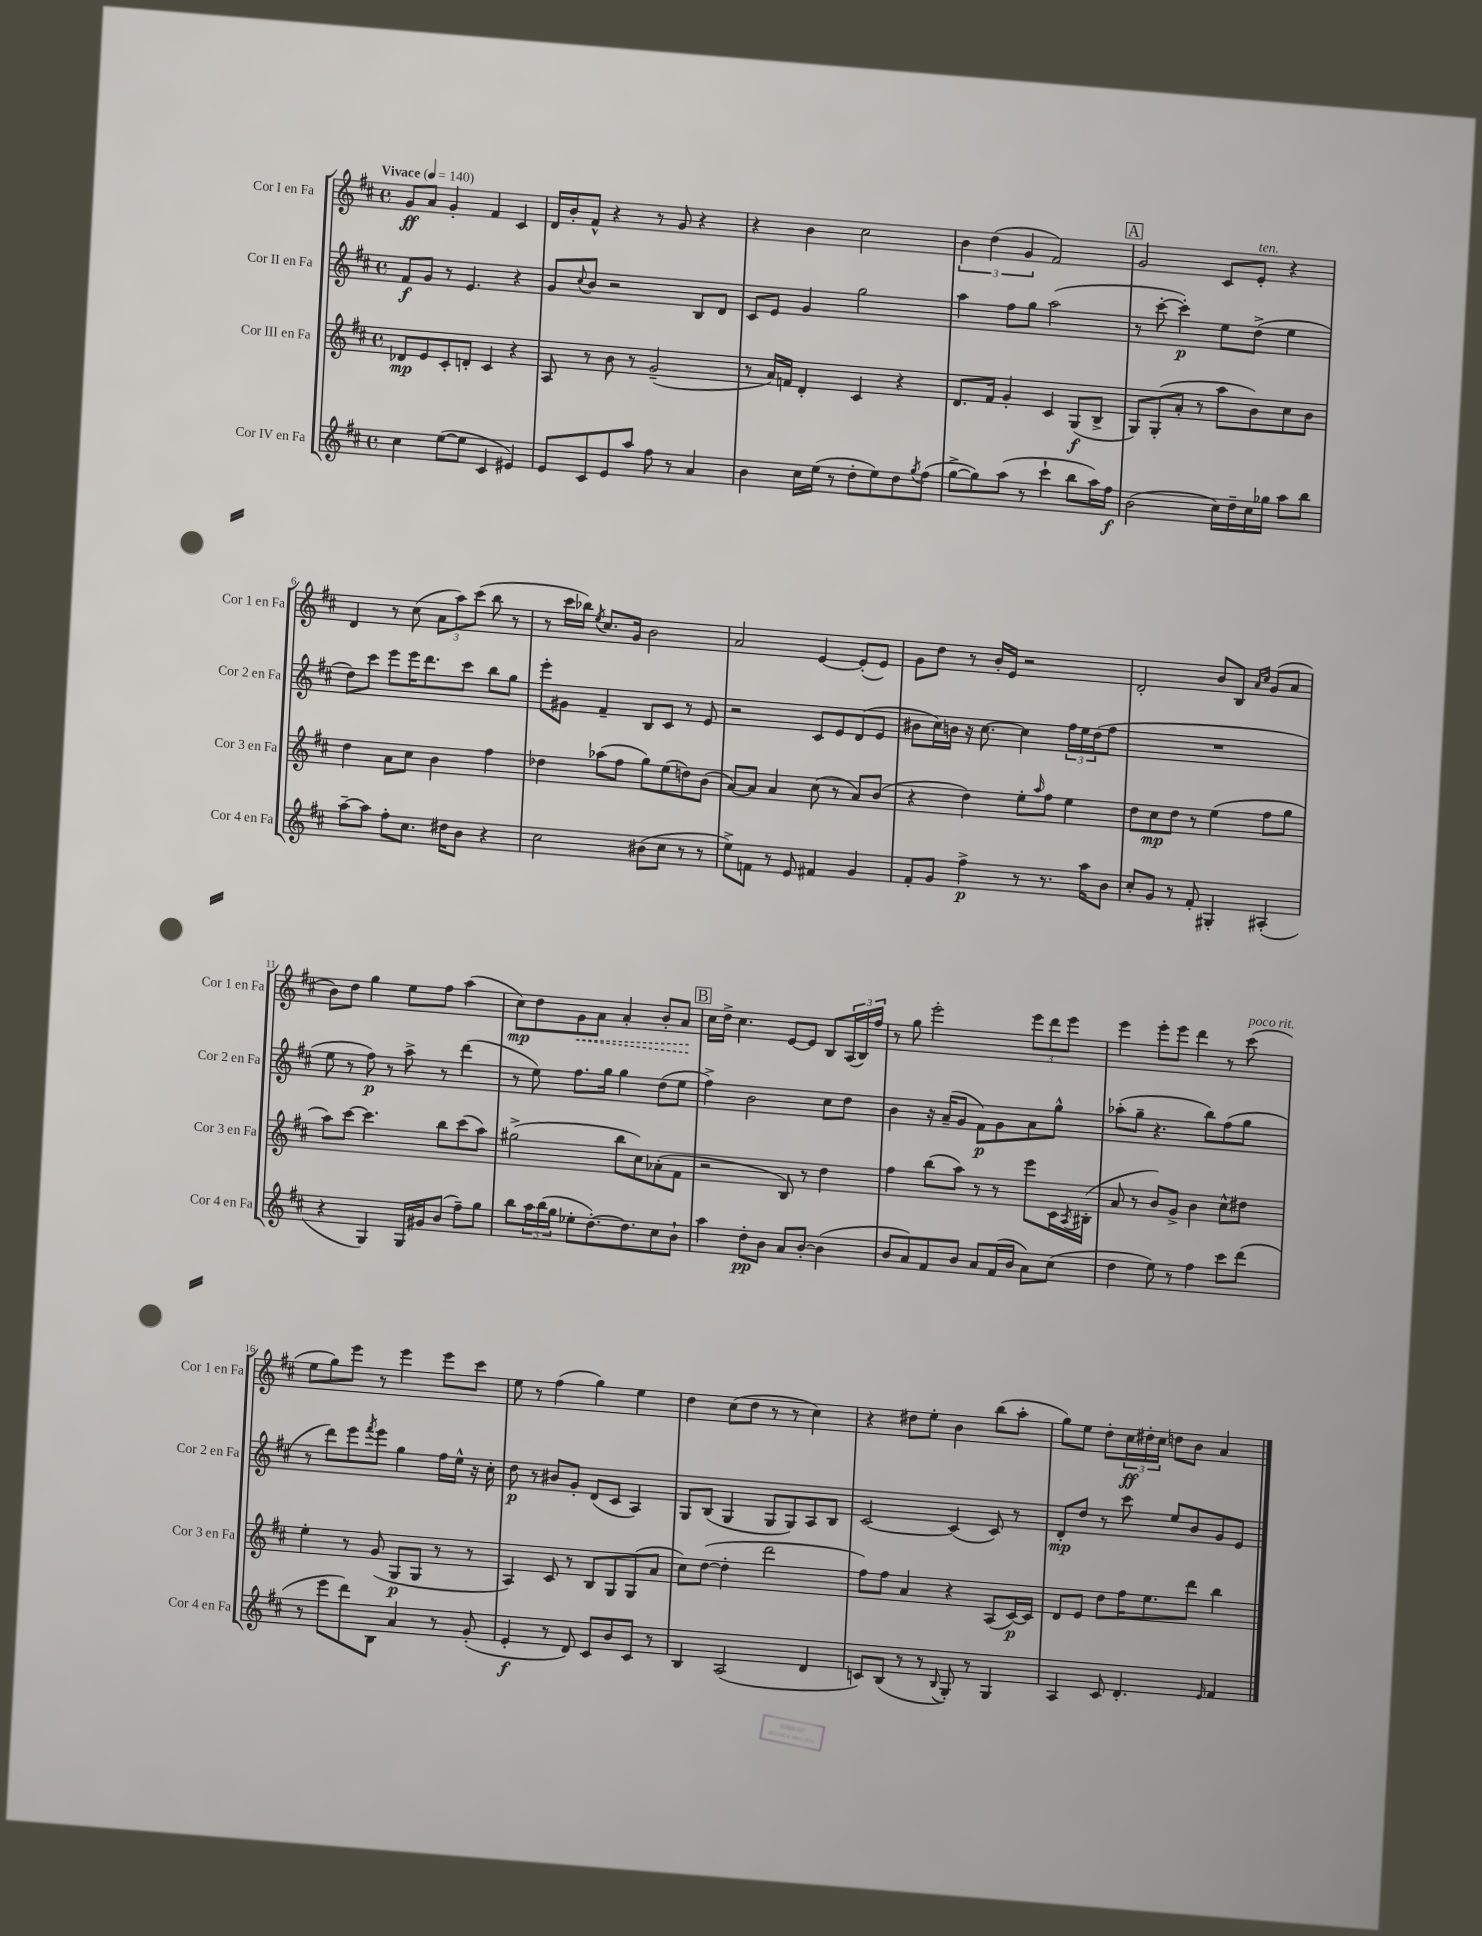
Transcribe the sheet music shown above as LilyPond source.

<<
\new StaffGroup <<
\new Staff = "s0" \with { instrumentName = "Cor I en Fa" shortInstrumentName = "Cor 1 en Fa" } {
    \clef treble \key d \major \defaultTimeSignature \time 4/4 \tempo "Vivace" 4 = 140
    g'8\ff a'8 g'4-. fis'4 cis'4 |
    d'16 b'16-. fis'8-^ r4 r8 g'8 r4 |
    r4 b'4 cis''2 |
    \tuplet 3/2 { b'4 d''4( g'4 } fis'2) |
    \mark \markup { \box "A" } g'2 cis'8 e'8-.^\markup { \italic "ten." } r4 |
    d'4 r8 cis''8( \tuplet 3/2 { a'8 a''8) cis'''8( } b''8 r8 |
    r8 cis'''16 bes''16) \acciaccatura { e''8 } cis''8. g'16 b'2 |
    a'2 e'4~ e'8-.( e'8) |
    g'8 d''8 r8 b'16-. e'16 r2 |
    d'2-. b'8 b8 \grace { a'16 cis''16 } g'8( a'8 |
    b'8) d''8 g''4 e''8 fis''8 a''4( |
    cis''8\mp) d''8 \once \override Hairpin.style = #'dashed-line g'8\< a'8 a'4-. b'8-. a'8\! |
    \mark \markup { \box "B" } cis''16 d''16-> cis''4. e'8~ e'8 b8 \tuplet 3/2 { a16( b16) fis''16 } |
    r8 g''8 e'''2-. \tuplet 3/2 { e'''8 d'''8 e'''8 } |
    e'''4 e'''8-. e'''8 d'''4 r8 cis'''8^\markup { \italic "poco rit." }( |
    e''8 g''8) e'''8 r8 e'''4 e'''8 cis'''8 |
    e''8 r8 fis''4( g''4) e''4 |
    d''4 cis''8( d''8 r8 r8 cis''4) |
    r4 dis''8 e''8-. b'4 b''8( a''8-. |
    g''8) e''8 d''8-. \tuplet 3/2 { cis''16\ff dis''16-. cis''16 } d''8 b'8 a'4 \bar "|." |
}
\new Staff = "s1" \with { instrumentName = "Cor II en Fa" shortInstrumentName = "Cor 2 en Fa" } {
    \clef treble \key d \major \defaultTimeSignature \time 4/4
    fis'8\f g'8 r8 e'4. r4 |
    g'8 \appoggiatura { cis''8 } b'8 r2 b8 d'8 |
    cis'8 e'8 g'4 g''2 |
    a''4 fis''8 g''8 a''2( |
    \mark \markup { \box "A" } r8 cis'''8~-. cis'''4-.\p) e''8 d''8->( e''4 |
    d''8) cis'''8 e'''8 e'''16 d'''8. cis'''8 b''8 g''8 |
    e'''8-. gis'8 fis'4-- b8 cis'8 r8 e'8 |
    r2 cis'8 e'8 d'8( e'8 |
    bis'8 cis''16) b'16 r16 cis''8.~ cis''4 \tuplet 3/2 { fis''16 e''16 d''16( } fis''8 |
    R1 |
    e''8 r8 fis''8\p) r8 a''8-> r8 d'''4( |
    r8 e''8) fis''8. g''16 g''4 d''8( e''8 |
    \mark \markup { \box "B" } fis''4->) b'2 cis''8 d''8 |
    b'4 r16 a'16--( g'8 fis'8\p) g'8 a'8 g''8-^ |
    aes''8-.( g''8-- r4. b''8) fis''8( g''8 |
    r8 d'''8) e'''8 \acciaccatura { fis'''8 } e'''8 g''4 fis''16 e''16-^ r16 cis''16-. |
    d''8\p r8 bis'8 g'8-. d'8( cis'8 a4) |
    g8 b8( g4 g8 g8) a8 b8 |
    cis'2~ cis'4( cis'8) r8 |
    d'8-.\mp d''8 r8 cis'''8 e''8 b'8 g'8 e'8 \bar "|." |
}
\new Staff = "s2" \with { instrumentName = "Cor III en Fa" shortInstrumentName = "Cor 3 en Fa" } {
    \clef treble \key d \major \defaultTimeSignature \time 4/4
    des'8\mp e'8 cis'8-. d'8-. cis'4 r4 |
    a8 r8 b'8 r8 g'2--( |
    r8 a'16) f'16 d'4-. cis'4 r4 |
    d'8. fis'16 g'4-. cis'4 g8\f( b8-> |
    \mark \markup { \box "A" } g8) g8-.( a'8-. r8 a''8 b'8) cis''8 b'8 |
    d''4 a'8 cis''8 b'4 fis''4 |
    des''4 aes''8( fis''8 g''8) e''8( d''8) b'8( |
    a'8~) a'8 a'4 cis''8( r8 a'8) b'8( |
    r4 d''4) e''8-. \grace { a''16 } fis''8 e''4 |
    d''8 cis''8\mp d''8 r8 e''4( fis''8 g''8 |
    a''8) cis'''8~ cis'''4. b''8 cis'''8( a''8) |
    gis''2->( b''8 cis''8) aes'8-.( fis'8 |
    \mark \markup { \box "B" } r2 b8) r8 d''4 |
    fis''4 b''8( a''8) r8 r8 e'''8 cis'16 \acciaccatura { a8 } bis16-.( |
    a'8 r8 b'8) g'8-> b'4 cis''8-^ dis''8 |
    e''4-. r8 g'8( g8\p g8 r8 r8 |
    a4) cis'8 r8 b8 g8 g8( a'8 |
    cis''8) d''8~( d''4-. d'''2 |
    fis''8) fis''8 a'4 r4 a8( cis'16~\p) cis'16 |
    d'8 e'8 d''8 fis''16 e''8. d'''8 b''4 \bar "|." |
}
\new Staff = "s3" \with { instrumentName = "Cor IV en Fa" shortInstrumentName = "Cor 4 en Fa" } {
    \clef treble \key d \major \defaultTimeSignature \time 4/4
    cis''4 e''8~( e''8 cis'4 eis'4) |
    e'8 cis'8 e'8 a''8 fis''8 r8 a'4 |
    b'4 cis''16 e''16( r8 d''8-. e''8) d''8 \acciaccatura { g''8 } fis''8( |
    g''8~-> g''8) a''8( r8 cis'''4-! b''8 a''16) fis''16\f |
    \mark \markup { \box "A" } b'2( cis''16) d''16-- cis''16 ges''16 a''8 b''8 |
    a''8~-- a''8 fis''8-. cis''8. dis''16 b'8 r4 |
    cis''2 bis'8( cis''8 r8 r8 |
    e''8->) f'8 r8 e'8 fis'4 g'4 |
    fis'8-. g'8 fis''4->\p r8 r8. a''16 b'8 |
    cis''8-. g'8 r8 fis'8-. gis4-. ais4-.( |
    r4 g4) g16 gis'16 b'8( fis''8--) g''8 |
    b''8 \tuplet 3/2 { a''16 b''16( g''16 } ees''8-. d''8.~-.) d''8. cis''8 b'8-! |
    \mark \markup { \box "B" } a''4 d''8-.\pp b'8 a'8 b'8~-. b'4( |
    b'8 a'8) fis'8 b'8 a'8 fis'16( b'16 a'8) cis''8( |
    d''4 e''8) r8 fis''4 cis'''8 d'''8( |
    r8 e'''8 d'''8) b8 a'4 r8 g'8-.( |
    e'4-.\f r8 d'8) cis'8 b'8 cis'8 r8 |
    b4 a2( d'4 |
    c'8) b8( r8 r8 \appoggiatura { b8 } g8-.) r8 g4 |
    a4 cis'8 d'4.-. \grace { e'16 } fis'4 \bar "|." |
}
>>
>>
